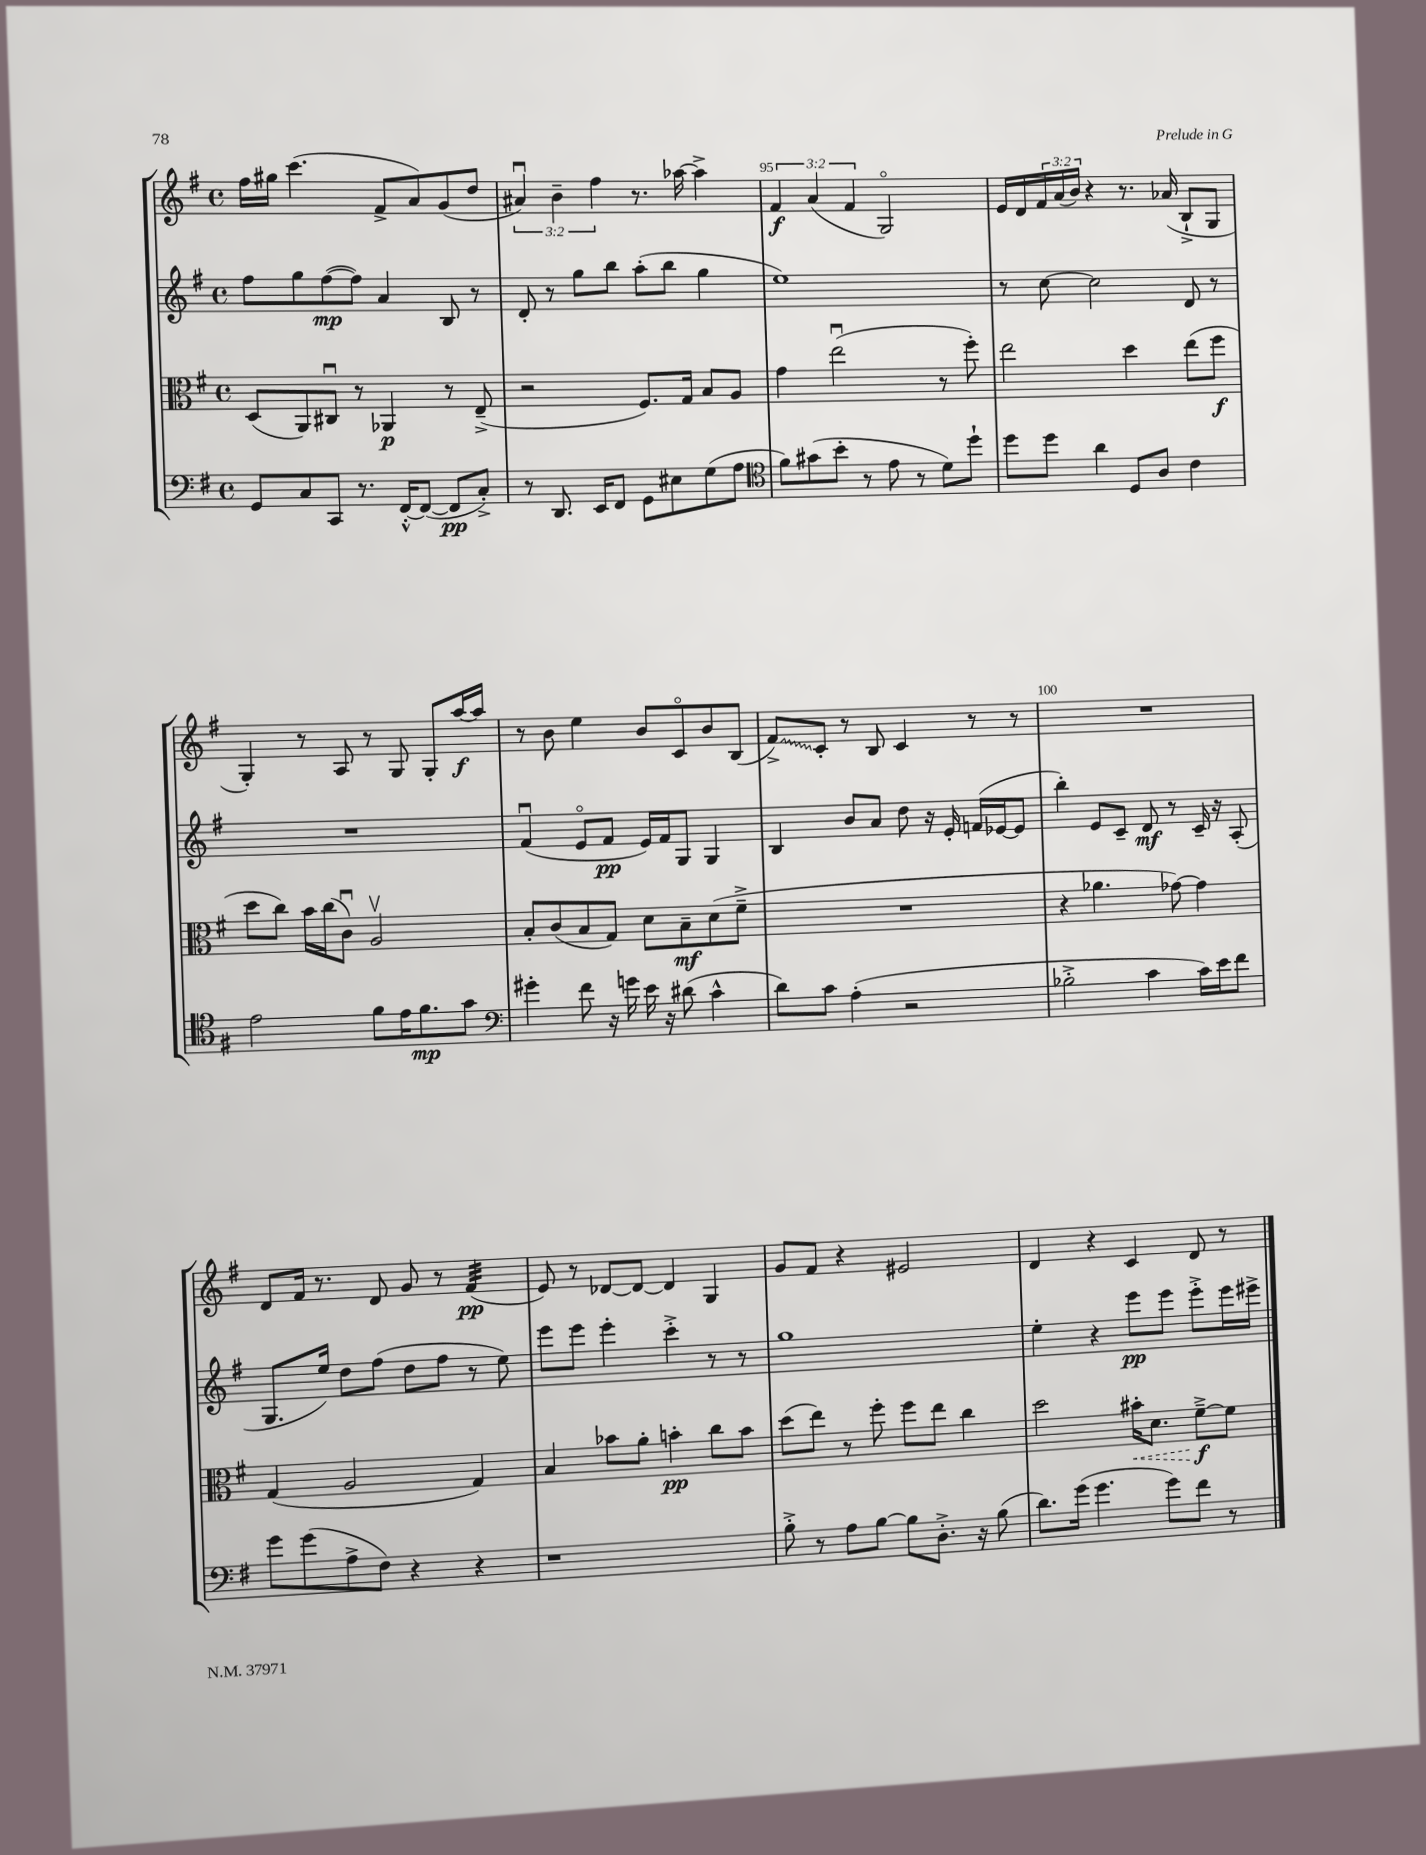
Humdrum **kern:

**kern	**kern	**kern	**kern
*staff4	*staff3	*staff2	*staff1
*clefF4	*clefC3	*clefG2	*clefG2
*k[f#]	*k[f#]	*k[f#]	*k[f#]
*M4/4	*M4/4	*M4/4	*M4/4
*met(c)	*met(c)	*met(c)	*met(c)
8GG	(8D	8ff#	16ff#
.	.	.	16gg#
8C	8AA)	8gg	(4.ccc
8CC	8C#u	([8ff#	.
8.r	8r	8ff#])	.
.	4AA-	4a	8f#^
[16FF#'^^	.	.	.
(8FF#_	.	.	8a)
8FF#]	8r	8B	(8g
8C'^)	(8E~^	8r	8dd
=	=	=	=
8r	2r	8d'	6a#u)
8.DD	.	8r	.
.	.	.	6b~
.	.	8gg	.
16EE	.	.	.
.	.	.	6ff#
8FF#	.	8bb	.
8GG	8.F#)	(8aa'	8.r
8E#	.	8bb	.
.	16G	.	[16aa-
(8G	8B	4gg	4aa-^]
8A	8A	.	.
=	=	=	=
*clefC4	*	*	*
8f#)	4g	1ee)	6f#
(8g#	.	.	.
.	.	.	(6a
8b'	(2eeu	.	.
.	.	.	6f#
8r	.	.	.
8e	.	.	2Go)
8r	.	.	.
8d)	8r	.	.
8dd`	8ff#')	.	.
=	=	=	=
8dd	2ee	8r	16e
.	.	.	16d
8dd	.	[8cc	24f#
.	.	.	(24a
.	.	.	24b)
4a	.	2cc]	4r
8D	4dd	.	8.r
8A	.	.	.
.	.	.	(16a-
4c	(8ee	8d	8B`^
.	8ff#	8r	8G
=	=	=	=
2e	8dd	1r	4G')
.	8cc)	.	.
.	16b	.	8r
.	(16cc	.	.
.	8cu)	.	8A
8f#	2Av	.	8r
16e	.	.	8G
8.f#	.	.	.
.	.	.	8G'
8g	.	.	[16aa
.	.	.	16aa]
=	=	=	=
*clefF4	*	*	*
4g#'	8B'	(4f#u	8r
.	(8c	.	8b
8f#	8B	8eo	4ee
16r	8G)	8f#	.
16g	.	.	.
16e	8d	16e)	8b
16r	.	16f#	.
(8d#	8B~	8G	8co
4c^^	(8d	4G	8b
.	8f#~^	.	(8B
=	=	=	=
8d)	1r	4B	8f#^)
8c	.	.	8c'
(4A'	.	8b	8r
.	.	8a	8B
2r	.	8dd	4c
.	.	16r	.
.	.	16e'	.
.	.	(16f	8r
.	.	[16e-	.
.	.	8e-]	8r
=	=	=	=
2B-'^	4r	4bb')	1r
.	4.a-	8e	.
.	.	8c~	.
4c	.	8d	.
.	[8g-)	8r	.
16c)	4g-]	16c~	.
16e	.	16r	.
8f#	.	(8A'	.
=	=	=	=
8g	(4G	8.G	8d
(8g	.	.	16f#
.	.	16ee)	8.r
8A^	2A	8dd	.
8F#)	.	(8ff#	8d
4r	.	8dd	8g
.	.	8ff#	8r
4r	4G)	8r	(4f#
.	.	8ee)	.
=	=	=	=
1r	4B	8eee	8e)
.	.	8eee	8r
.	8b-	4eee'	[8d-
.	8a'	.	8d-_
.	4b'	4ccc'^	4d-]
.	8cc	8r	4G
.	8b	8r	.
=	=	=	=
8B'^	(8dd	1gg	8g
8r	8ee)	.	8f#
8A	8r	.	4r
[8B	8ff#'	.	.
8B]	8ff#	.	2e#
8.D'^	8ee	.	.
.	4cc	.	.
16r	.	.	.
(8B	.	.	.
=	=	=	=
8.d)	2dd	4ee'	4d
(16g	.	.	.
4.g	.	4r	4r
.	16b#'	8eee	4c
.	8.d	.	.
8g)	.	8eee	.
8f#	[8f#~^	8eee'^	8d
8r	8f#]	16eee	8r
.	.	16eee#^	.
==	==	==	==
*-	*-	*-	*-
